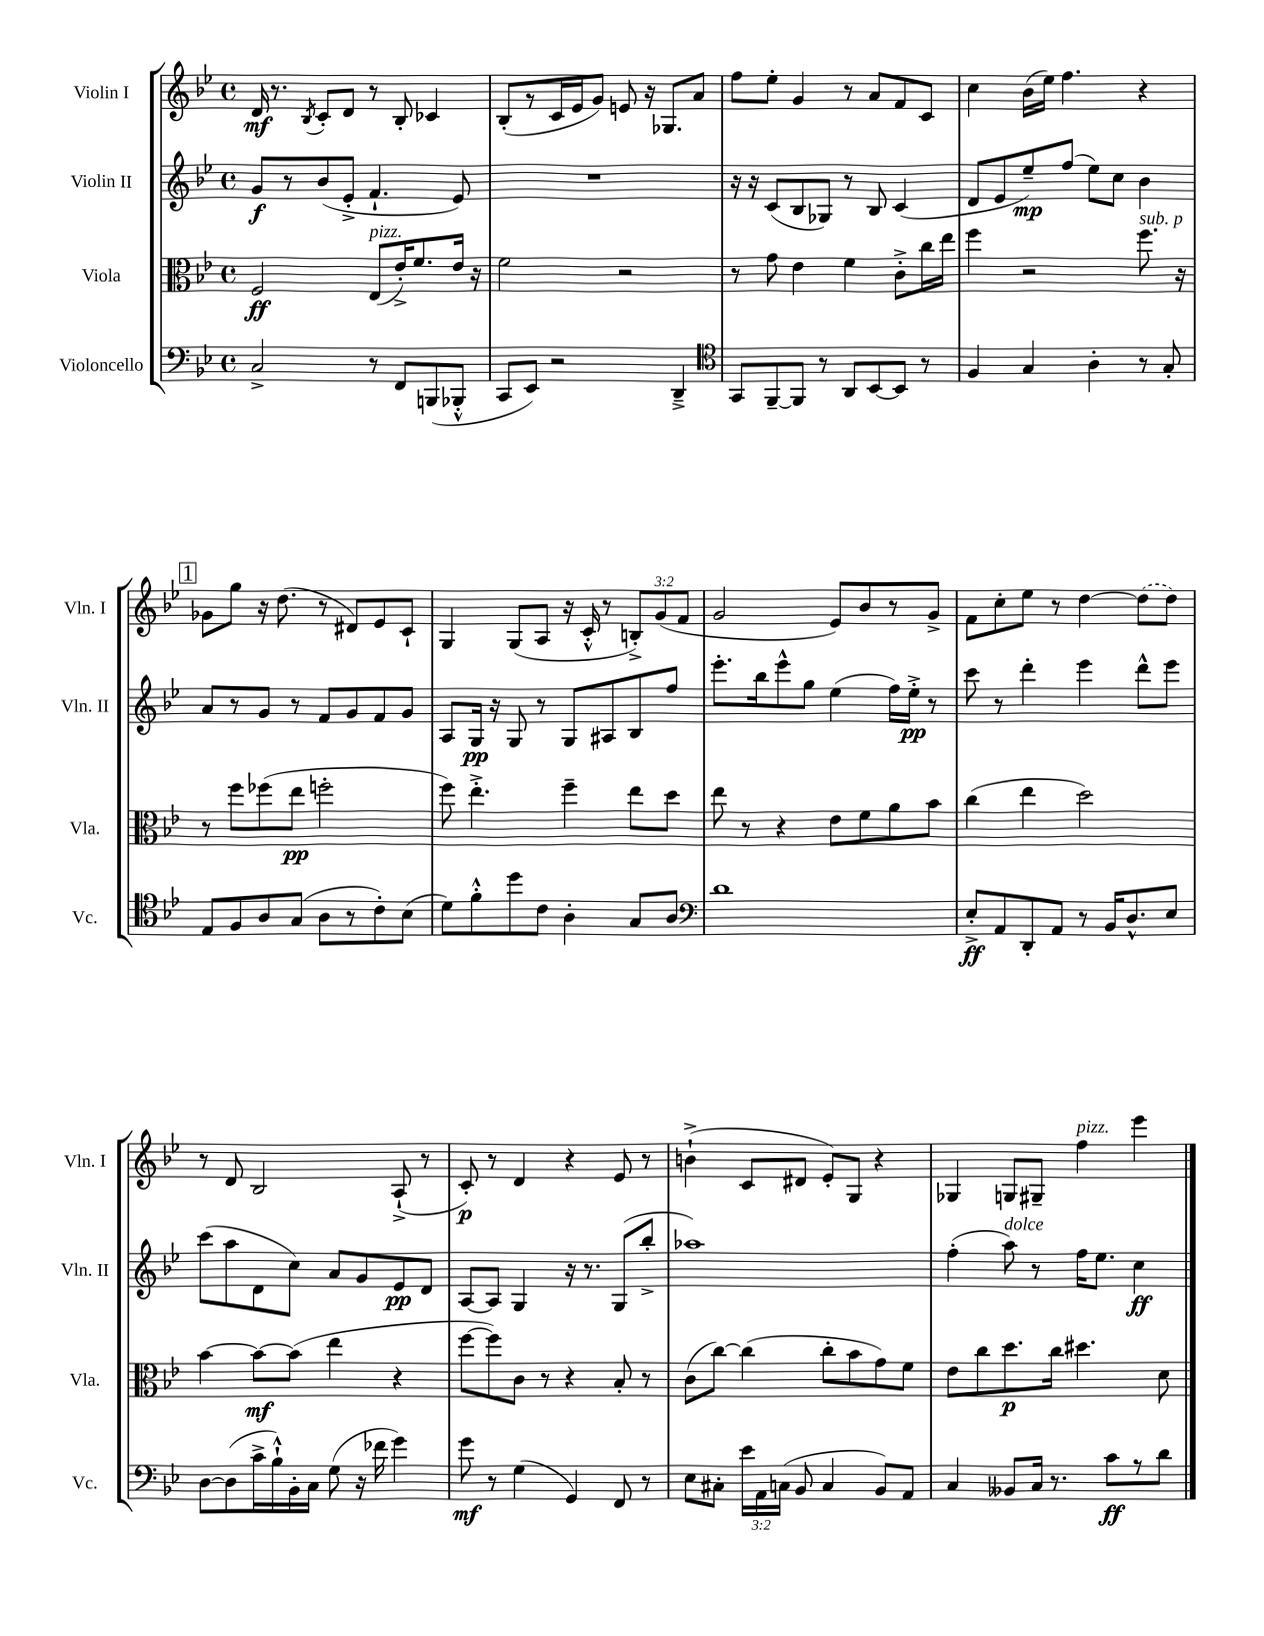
<<
\new StaffGroup <<
\new Staff = "s0" \with { instrumentName = "Violin I" shortInstrumentName = "Vln. I" } {
    \clef treble \key bes \major \defaultTimeSignature \time 4/4 \override Staff.TupletNumber.text = #tuplet-number::calc-fraction-text
    \autoBeamOff d'16\mf r8. \acciaccatura { bes8 } c'8[-. d'8] r8 bes8-. ces'4 |
    bes8[-.( r8 c'16 ees'16 g'8]) e'8 r16 ges8.[ a'8] |
    f''8[ ees''8]-. g'4 r8 a'8[ f'8 c'8] |
    c''4 bes'16[( ees''16]) f''4. r4 |
    \mark \markup { \box "1" } ges'8[ g''8] r16 d''8.( r8 dis'8[) ees'8 c'8]-! |
    g4 g8[( a8] r16 c'16-.-^ r8 \tuplet 3/2 { b8[-.->) g'8( f'8] } |
    g'2 ees'8[) bes'8 r8 g'8]-> |
    f'8[ c''8-. ees''8] r8 d''4~ \once \slurDashed d''8[( d''8]) |
    r8 d'8 bes2 a8-!->( r8 |
    c'8-.\p) r8 d'4 r4 ees'8 r8 |
    b'4-!->( c'8[ dis'8] ees'8[-.) g8] r4 |
    ges4 g8[ gis8]-- f''4^\markup { \italic "pizz." } ees'''4 \bar "|." |
}
\new Staff = "s1" \with { instrumentName = "Violin II" shortInstrumentName = "Vln. II" } {
    \clef treble \key bes \major \defaultTimeSignature \time 4/4
    \autoBeamOff g'8[\f r8 bes'8( ees'8]-.-> f'4.-! ees'8) |
    R1 |
    r16 r16 c'8[( bes8 ges8]) r8 bes8 c'4( |
    d'8[ ees'8 ees''8--\mp) f''8]( ees''8[) c''8] bes'4 |
    \mark \markup { \box "1" } a'8[ r8 g'8] r8 f'8[ g'8 f'8 g'8] |
    a8[ g16]\pp r16 g8 r8 g8[ ais8 bes8 f''8] |
    ees'''8.[-. bes''16 ees'''8-^ g''8] ees''4( f''16[) ees''16]-.->\pp r8 |
    c'''8 r8 d'''4-. ees'''4 d'''8[-^ ees'''8] |
    c'''8[( a''8 d'8 c''8]) a'8[ g'8 ees'8\pp d'8] |
    a8[~ a8] g4 r16 r8. g8[( bes''8]-.-> |
    aes''1) |
    f''4-.( a''8^\markup { \italic "dolce" }) r8 f''16[ ees''8.] c''4\ff \bar "|." |
}
\new Staff = "s2" \with { instrumentName = "Viola" shortInstrumentName = "Vla." } {
    \clef alto \key bes \major \defaultTimeSignature \time 4/4
    \autoBeamOff f2\ff ees8[^\markup { \italic "pizz." }( ees'16-.->) f'8. ees'16] r16 |
    f'2 r2 |
    r8 g'8 ees'4 f'4 c'8[-.-> c''16 ees''16] |
    f''4 r2 f''8.^\markup { \italic "sub. p" } r16 |
    \mark \markup { \box "1" } r8 f''8[ fes''8( ees''8]\pp f''2-. |
    f''8) ees''4.-.-> f''4-- ees''8[ d''8] |
    ees''8 r8 r4 ees'8[ f'8 a'8 bes'8] |
    c''4( ees''4 d''2) |
    bes'4~ bes'8[~\mf bes'8]( ees''4 r4 |
    f''8[~ f''8) c'8] r8 r4 bes8-. r8 |
    c'8[( c''8]~) c''4( c''8[-. bes'8 g'8) f'8] |
    ees'8[ c''8 d''8.\p c''16] dis''4. d'8 \bar "|." |
}
\new Staff = "s3" \with { instrumentName = "Violoncello" shortInstrumentName = "Vc." } {
    \clef bass \key bes \major \defaultTimeSignature \time 4/4 \override Staff.TupletNumber.text = #tuplet-number::calc-fraction-text
    \autoBeamOff c2-> r8 f,8[ b,,8( bes,,8]-.-^ |
    c,8[ ees,8]) r2 d,4---> |
    \clef tenor g,8[ f,8~-- f,8] r8 a,8[ bes,8~ bes,8] r8 |
    f4 g4 a4-. r8 g8-. |
    \mark \markup { \box "1" } ees8[ f8 a8 g8]( a8[ r8 c'8-.) bes8]( |
    d'8[) f'8-.-^ d''8 c'8] a4-. g8[ a8] |
    \clef bass d'1 |
    ees8[-.->\ff a,8 d,8-. a,8] r8 bes,16[ d8.-^ ees8] |
    d8[~ d8( c'16-> bes16-!-^) bes,16-. c16] g8( r16 fes'16 g'4) |
    g'8\mf r8 g4( g,4) f,8 r8 |
    ees8[ cis8]-. \tuplet 3/2 { ees'16[ a,16 c16]( } bes,8 c4 bes,8[) a,8] |
    c4 beses,8[ c16] r8. c'8[\ff r8 d'8] \bar "|." |
}
>>
>>
\layout { \context { \Score \remove "Bar_number_engraver" } }
